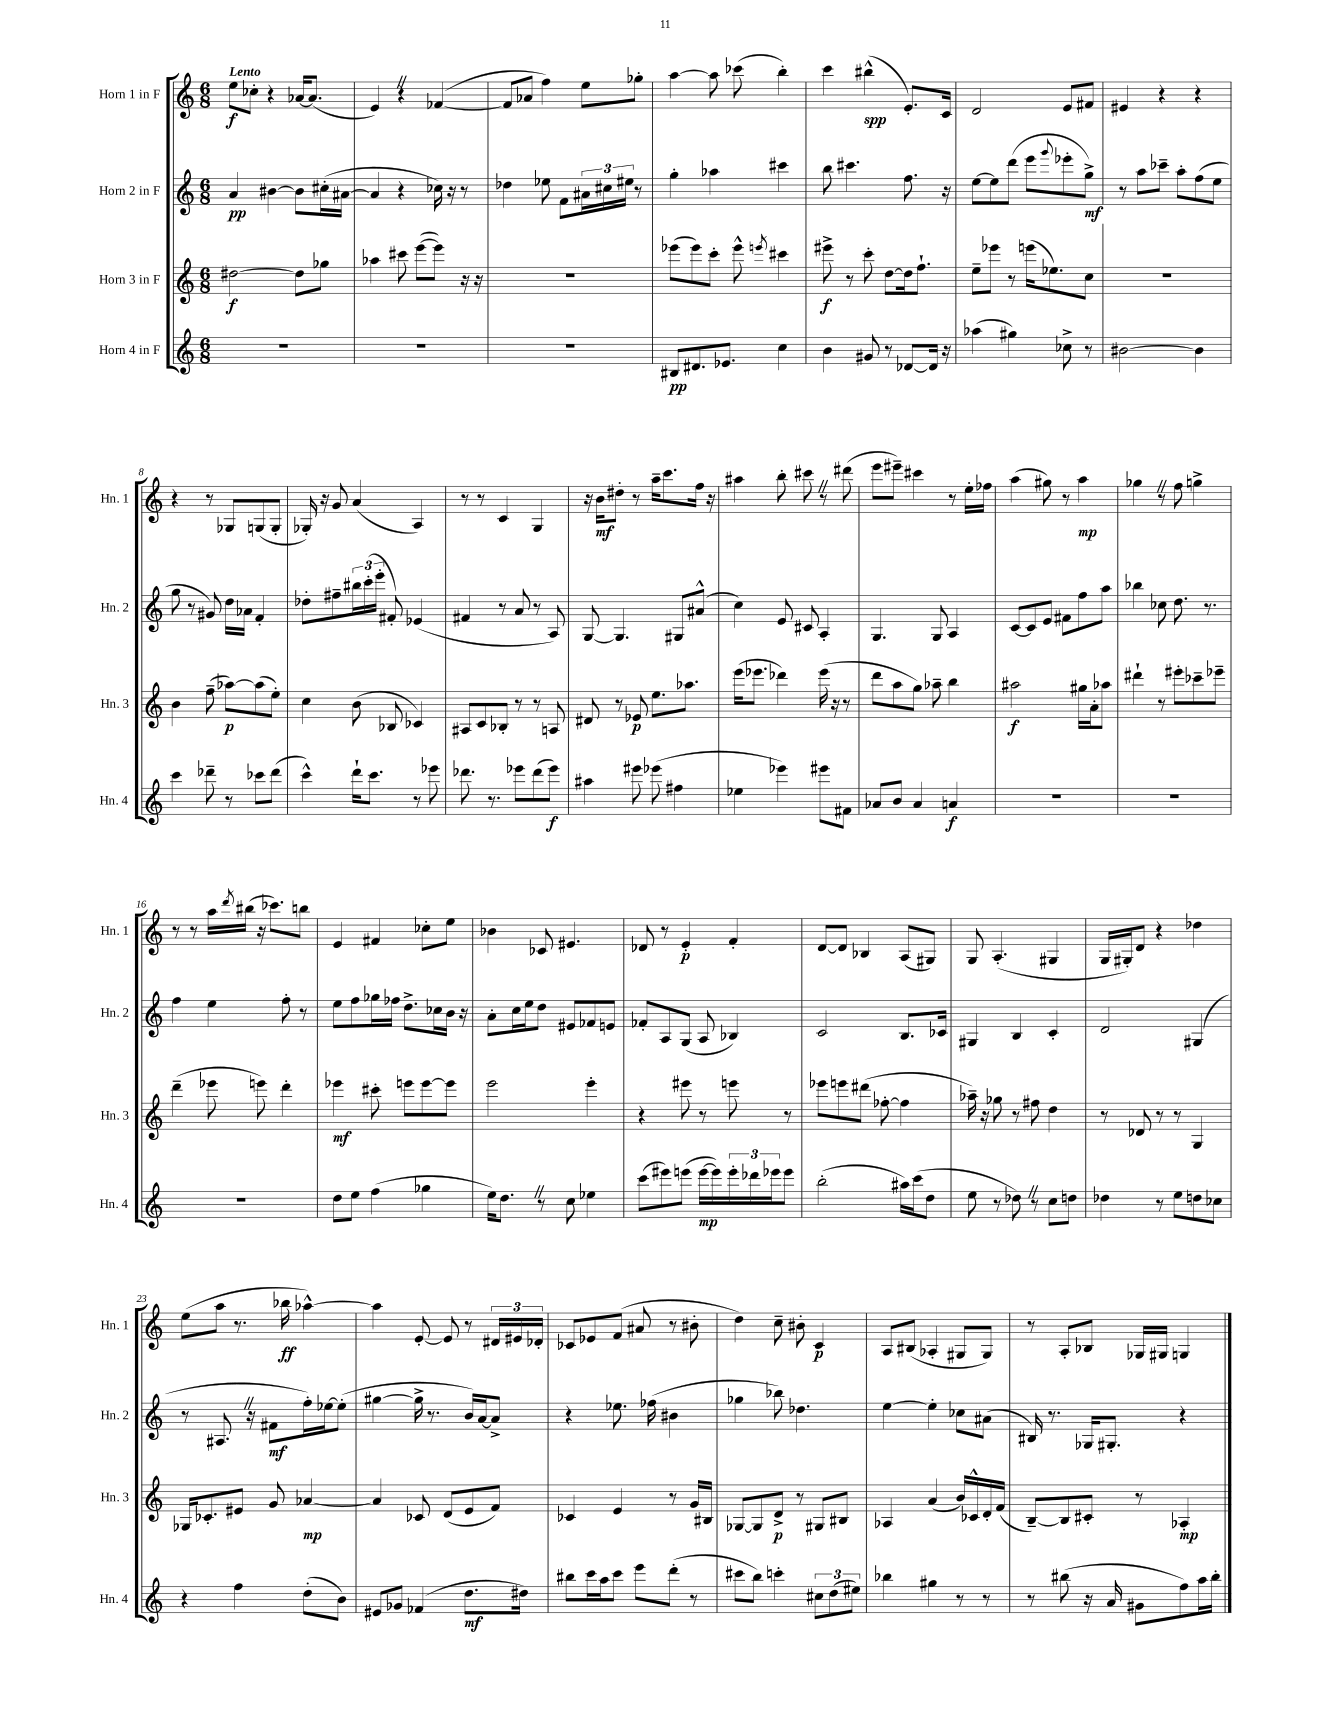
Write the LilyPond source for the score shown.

<<
\new StaffGroup <<
\new Staff = "s0" \with { instrumentName = "Horn 1 in F" shortInstrumentName = "Hn. 1" } {
    \clef treble \key c \major \numericTimeSignature \time 6/8 \tempo "Lento"
    e''8\f ces''8-. r4 aes'16~ aes'8.( |
    e'4) \once \override BreathingSign.text = \markup { \musicglyph "scripts.caesura.straight" } \breathe r4 fes'4~( |
    fes'8 aes'8 f''4) e''8 ges''8-. |
    a''4~ a''8 ces'''8( b''4-.) |
    c'''4 bis''4-^\spp( e'8.-.) c'16 |
    d'2 e'8 fis'8 |
    eis'4 r4 r4 |
    r4 r8 ges8 g8( g8-. |
    ges16-.) r16 g'8 a'4( a4) |
    r8 r8 c'4 g4 |
    r16 b'16\mf dis''8-. r8 a''16-- c'''8. f''16 r16 |
    ais''4 b''8-. cis'''8 \once \override BreathingSign.text = \markup { \musicglyph "scripts.caesura.straight" } \breathe r8 dis'''8( |
    e'''8 eis'''8--) cis'''4 r8 e''16-. fes''16 |
    a''4( gis''8) r8 a''4\mp |
    ges''4 \once \override BreathingSign.text = \markup { \musicglyph "scripts.caesura.straight" } \breathe r8 f''8 g''4-> |
    r8 r8 a''16 \acciaccatura { d'''8 } bis''16( r16 ces'''8.) b''8 |
    e'4 fis'4 ces''8-. e''8 |
    bes'4 ces'8 eis'4. |
    des'8 r8 e'4-.\p f'4-. |
    d'8~ d'8 bes4 a8( gis8) |
    g8 a4.-.( gis4 |
    g16 gis16-.) d'8 r4 des''4 |
    e''8( a''8 r8. bes''16\ff aes''4~-^) |
    aes''4 e'8~-. e'8 r8 \tuplet 3/2 { dis'16 eis'16 des'16-. } |
    ces'8 ees'8 f'8( ais'8 r8 bis'8-. |
    d''4) c''8-- bis'8-. c'4\p |
    a8 bis8( aes4-. gis8 gis8) |
    r8 a8-. bes8 ges16 gis16 g4 \bar "|." |
}
\new Staff = "s1" \with { instrumentName = "Horn 2 in F" shortInstrumentName = "Hn. 2" } {
    \clef treble \key c \major \numericTimeSignature \time 6/8
    a'4\pp bis'4~ bis'8 cis''16-.( ais'16~ |
    ais'4 r4 ces''16) r16 r8 |
    des''4 ees''8 f'8 \tuplet 3/2 { ais'16 cis''16 eis''16 } r8 |
    g''4-. aes''4 cis'''4 |
    b''8 cis'''4. f''8. r16 |
    e''8~ e''8 d'''8( e'''8 \appoggiatura { g'''8 } ees'''8-. g''8->\mf) |
    r8 a''8 ces'''8-- a''8-. f''8( e''8 |
    g''8 r8 gis'8) d''16 aes'16 f'4-. |
    des''8-. fis''8-- \tuplet 3/2 { bis''16 c'''16-.( e'''16-. } fis'8-.) ees'4( |
    fis'4 r8 a'8 r8 a8) |
    g8~ g4. gis8 ais'8-^( |
    c''4) e'8 cis'8 a4-. |
    g4. g8 a4 |
    c'8~ c'8 e'8 fis'8 f''8 a''8 |
    bes''4 ces''8 d''8. r8. |
    f''4 e''4 f''8-. r8 |
    e''8 f''8 ges''16 fes''16 d''8.-> ces''16 b'16 r16 |
    a'8-. c''16 e''16 d''8 eis'8 fes'8 e'8 |
    fes'8-. a8 g8( a8 bes4) |
    c'2 b8. ces'16 |
    gis4 b4 c'4-. |
    d'2 gis4( |
    r8 ais8. \once \override BreathingSign.text = \markup { \musicglyph "scripts.caesura.straight" } \breathe r16 fis'8\mf f''16-.) ees''16~ ees''8-.( |
    gis''4~ gis''16-> r8. b'16) a'16~ a'8-> |
    r4 ees''8. fes''16( bis'4 |
    ges''4 bes''8) des''4. |
    e''4~ e''4-. ces''8 ais'8( |
    bis16) r8. ges16 gis8.-. r4 \bar "|." |
}
\new Staff = "s2" \with { instrumentName = "Horn 3 in F" shortInstrumentName = "Hn. 3" } {
    \clef treble \key c \major \numericTimeSignature \time 6/8
    dis''2~\f dis''8 ges''8 |
    aes''4 cis'''8 e'''8~( e'''8) r16 r16 |
    R2. |
    ees'''8( ees'''8) c'''8-. ees'''8-^ \acciaccatura { e'''8 } cis'''4 |
    eis'''8->\f r8 c'''8-. d''8~ d''16 f''8.-! |
    e''8-- ees'''8 r8 e'''16( ees''8.) c''8 |
    R2. |
    b'4 f''8--( aes''8~\p) aes''8( e''8-.) |
    c''4 b'8( bes8 ces'4) |
    ais8 c'8 bes8-. r8 r8 a8 |
    dis'8 r8 ees'8\p e''8. aes''8. |
    e'''16( ees'''8. des'''4) ees'''16( r16 r8 |
    d'''8 a''8 g''8) aes''8-- b''4 |
    ais''2\f gis''16 a'16-. aes''8 |
    dis'''4-! r8 eis'''8-. ces'''8-- ees'''8-- |
    d'''4--( ees'''8 e'''8) d'''4-. |
    ees'''4\mf cis'''8-. e'''8 e'''8~ e'''8 |
    e'''2 e'''4-. |
    r4 eis'''8 r8 e'''8 r8 |
    ees'''8 e'''8 dis'''8( fes''8~-. fes''4 |
    aes''16--) r16 ges''8 r8 fis''8 d''4 |
    r8 des'8 r8 r8 g4 |
    ges16 ces'8.-. eis'8 g'8 aes'4~\mp |
    aes'4 ces'8 d'8( e'8 f'8) |
    ces'4 e'4 r8 g'16 bis16 |
    ges8~ ges8 d'8->\p r8 gis8 bis8 |
    aes4 a'4( b'16) ces'16-^ d'16-. f'16( |
    b8~--) b8 cis'8-. r8 aes4-.\mp \bar "|." |
}
\new Staff = "s3" \with { instrumentName = "Horn 4 in F" shortInstrumentName = "Hn. 4" } {
    \clef treble \key c \major \numericTimeSignature \time 6/8
    R2. |
    R2. |
    R2. |
    bis8\pp dis'8. ees'8. c''4 |
    b'4 gis'8 r8 des'8~ des'16 r16 |
    aes''4( gis''4) ces''8-> r8 |
    bis'2~ bis'4 |
    c'''4 des'''8-- r8 ces'''8 des'''8( |
    c'''4-^) d'''16-! c'''8. r8 ees'''8 |
    des'''8. r8. ees'''8 des'''8( ees'''8\f) |
    ais''4 eis'''8 ees'''8( fis''4 |
    ees''4 ees'''4) eis'''8 fis'8 |
    aes'8 b'8 aes'4 a'4\f |
    R2. |
    R2. |
    R2. |
    d''8 e''8 f''4( ges''4 |
    e''16) d''8. \once \override BreathingSign.text = \markup { \musicglyph "scripts.caesura.straight" } \breathe r8 c''8 ees''4 |
    c'''8( eis'''8) e'''8( e'''16~\mp e'''16) \tuplet 3/2 { e'''16-. des'''16 ees'''16 } ees'''8 |
    b''2-.( ais''16) c'''16( d''8 |
    e''8 r8 des''8) \once \override BreathingSign.text = \markup { \musicglyph "scripts.caesura.straight" } \breathe r8 c''8 d''8 |
    des''4 r8 e''8 d''8 ces''8 |
    r4 f''4 d''8-.( b'8) |
    eis'8 ges'8 fes'4( d''8.\mf dis''16) |
    bis''8 c'''16 a''16 c'''8 e'''8 d'''8-.( r8 |
    cis'''8 b''8) c'''4-. \tuplet 3/2 { cis''8 d''8( eis''8) } |
    bes''4 gis''4 r8 r8 |
    r8 bis''8( r16 a'16 gis'8 f''8) a''16 bis''16-. \bar "|." |
}
>>
>>
